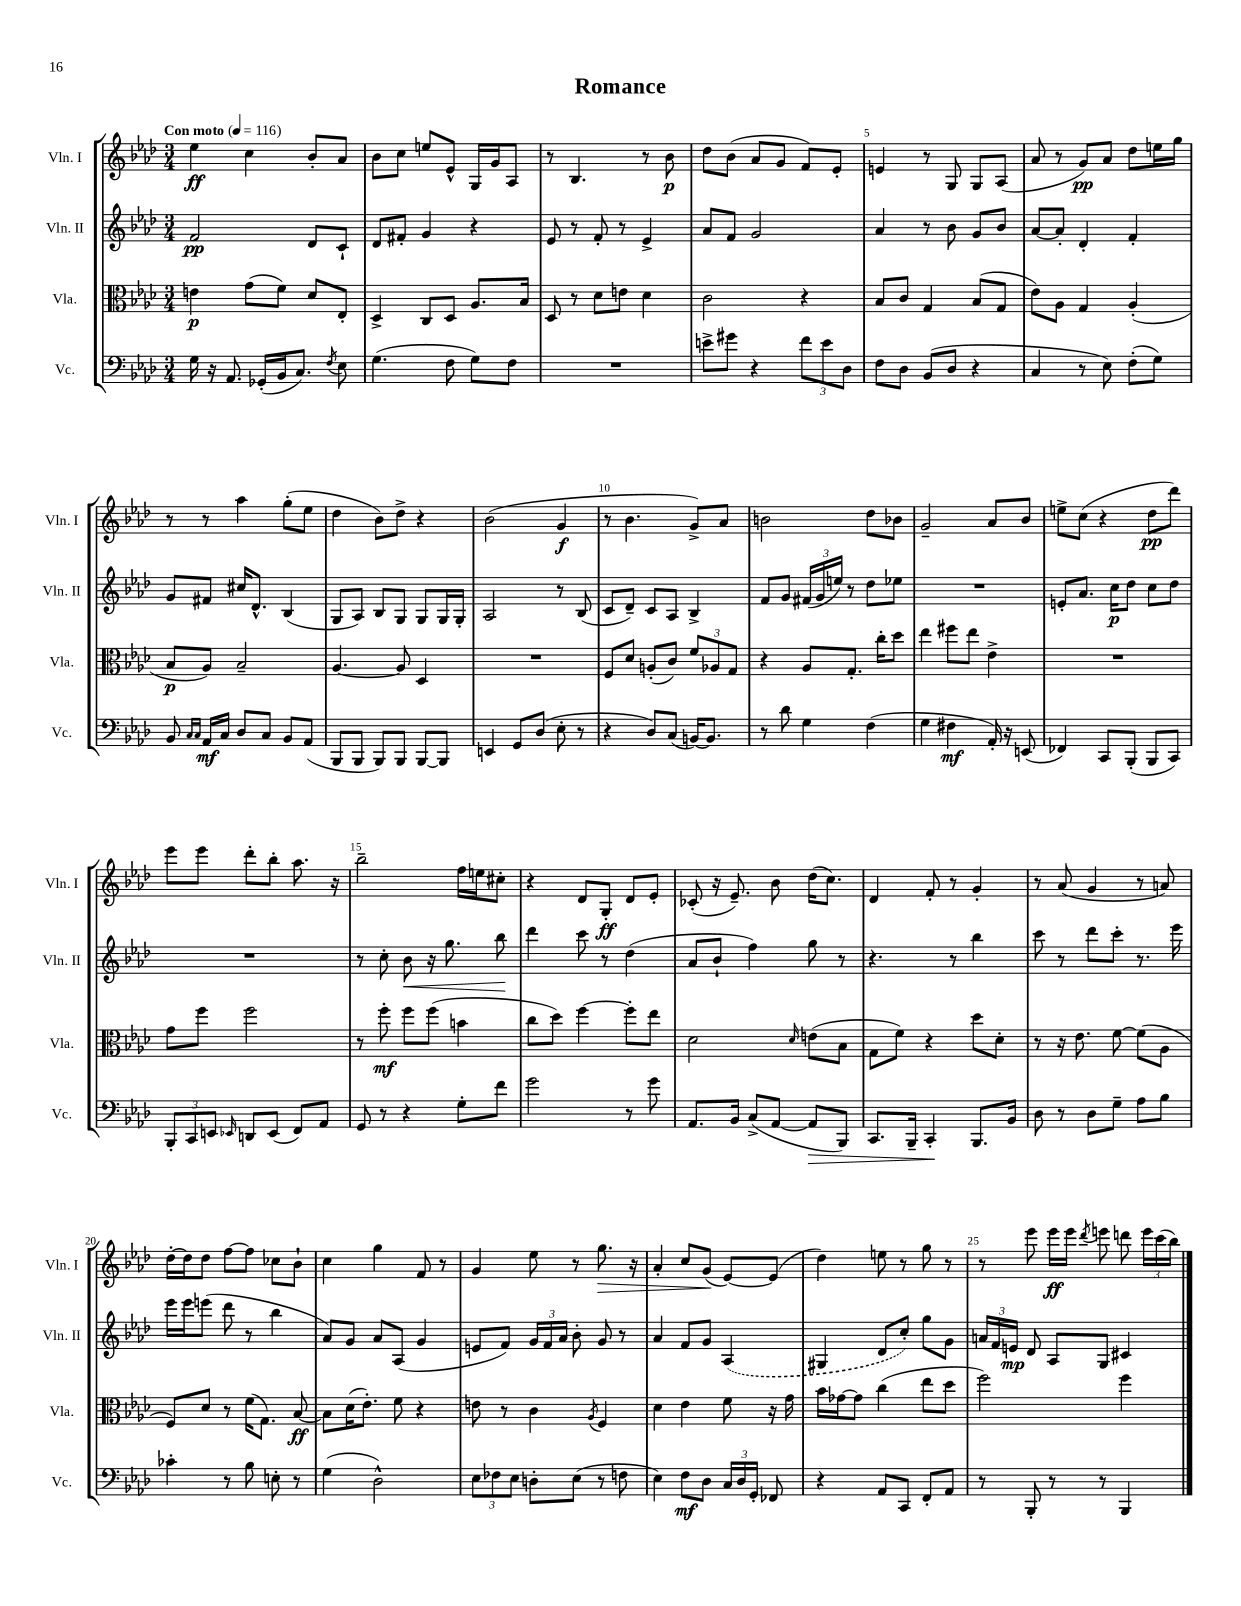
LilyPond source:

\header { title = "Romance" }
<<
\new StaffGroup <<
\new Staff = "s0" \with { instrumentName = "Vln. I" shortInstrumentName = "Vln. I" } {
    \clef treble \key aes \major \numericTimeSignature \time 3/4 \tempo "Con moto" 4 = 116
    \autoBeamOff ees''4\ff c''4 bes'8[-. aes'8] |
    bes'8[ c''8] e''8[ ees'8]-^ g16[ g'16 aes8] |
    r8 bes4. r8 bes'8\p |
    des''8[ bes'8]( aes'8[ g'8] f'8[) ees'8]-. |
    e'4 r8 g8 g8[ aes8]( |
    aes'8 r8 g'8[\pp) aes'8] des''8[ e''16 g''16] |
    r8 r8 aes''4 g''8[-.( ees''8] |
    des''4 bes'8[) des''8]-> r4 |
    bes'2( g'4\f |
    r8 bes'4. g'8[->) aes'8] |
    b'2 des''8[ bes'8] |
    g'2-- aes'8[ bes'8] |
    e''8[-> c''8]( r4 des''8[\pp des'''8]) |
    ees'''8[ ees'''8] des'''8[-. bes''8]-. aes''8. r16 |
    bes''2-- f''16[ e''16 cis''8]-. |
    r4 des'8[ g8]-.\ff des'8[ ees'8]-. |
    ces'8-.( r16 ees'8.--) bes'8 des''16[( c''8.]) |
    des'4 f'8-. r8 g'4-. |
    r8 aes'8( g'4 r8 a'8) |
    des''16[~-. des''16 des''8] f''8[~ f''8] ces''8[ bes'8]-! |
    c''4 g''4 f'8 r8 |
    g'4 ees''8 r8 g''8.\> r16 |
    aes'4-. c''8[ g'8]\!( ees'8[~) ees'8]( |
    des''4) e''8 r8 g''8 r8 |
    r8 ees'''8 ees'''16[\ff ees'''16] \acciaccatura { des'''8 } e'''8 d'''8 \tuplet 3/2 { e'''16[ c'''16( bes''16]) } \bar "|." |
}
\new Staff = "s1" \with { instrumentName = "Vln. II" shortInstrumentName = "Vln. II" } {
    \clef treble \key aes \major \numericTimeSignature \time 3/4
    \autoBeamOff f'2\pp des'8[ c'8]-! |
    des'8[ fis'8]-. g'4 r4 |
    ees'8 r8 f'8-. r8 ees'4-> |
    aes'8[ f'8] g'2 |
    aes'4 r8 bes'8 g'8[ bes'8] |
    aes'8[~ aes'8]-. des'4-. f'4-. |
    g'8[ fis'8] cis''16[ des'8.]-^ bes4( |
    g8[ aes8]) bes8[ g8] g8[ g16 g16]-. |
    aes2 r8 bes8( |
    c'8[ des'8]--) c'8[ aes8] bes4-> |
    f'8[ g'8] \tuplet 3/2 { fis'16[( g'16 e''16]) } r8 des''8[ ees''8] |
    R2. |
    e'8[-. aes'8.] c''16[\p des''8] c''8[ des''8] |
    R2. |
    r8 c''8-. bes'8\< r16 g''8. bes''8\! |
    des'''4 c'''8 r8 des''4( |
    aes'8[ bes'8]-! f''4) g''8 r8 |
    r4. r8 bes''4 |
    c'''8 r8 des'''8[ c'''8]-. r8. ees'''16 |
    ees'''16[ ees'''16 e'''8]( des'''8 r8 bes''4 |
    aes'8[) g'8] aes'8[ aes8]( g'4 |
    e'8[ f'8]) \tuplet 3/2 { g'16[ f'16 aes'16] } bes'8-. g'8 r8 |
    aes'4 f'8[ g'8] \once \slurDashed aes4( |
    gis4 des'8[ c''8]-.) g''8[ g'8] |
    \tuplet 3/2 { a'16[ f'16 e'16]\mp } des'8 aes8[ g8] cis'4 \bar "|." |
}
\new Staff = "s2" \with { instrumentName = "Vla." shortInstrumentName = "Vla." } {
    \clef alto \key aes \major \numericTimeSignature \time 3/4
    \autoBeamOff e'4\p g'8[( f'8]) des'8[ ees8]-. |
    des4-> c8[ des8] aes8.[ bes16] |
    des8 r8 des'8[ e'8] des'4 |
    c'2 r4 |
    bes8[ c'8] g4 bes8[( g8] |
    ees'8[) aes8] g4 aes4-.( |
    bes8[\p aes8]) bes2-- |
    aes4.~ aes8 des4 |
    R2. |
    f8[ des'8] a8[-.( c'8]) \tuplet 3/2 { f'8[ aes8 g8] } |
    r4 aes8[ g8.]-. c''16[-. des''8] |
    ees''4 fis''8[ ees''8] ees'4-> |
    R2. |
    g'8[ f''8] f''2 |
    r8 f''8-.\mf f''8[ f''8]( b'4 |
    c''8[ des''8]) f''4~ f''8[-. ees''8] |
    des'2 \grace { des'16 } e'8[( bes8] |
    g8[ f'8]) r4 des''8[ des'8]-. |
    r8 r16 ees'8. f'8~ f'8[( aes8] |
    f8[) des'8] r8 f'16[( g8.]) bes8~\ff |
    bes8[ des'16( ees'8.]-.) f'8 r4 |
    e'8 r8 c'4 \acciaccatura { aes8 } f4 |
    des'4 ees'4 f'8 r16 g'16 |
    bes'16[ ges'16~ ges'8] c''4( ees''8[ des''8] |
    f''2) f''4 \bar "|." |
}
\new Staff = "s3" \with { instrumentName = "Vc." shortInstrumentName = "Vc." } {
    \clef bass \key aes \major \numericTimeSignature \time 3/4
    \autoBeamOff g16 r16 aes,8. ges,16[-.( bes,16 c8.]) \acciaccatura { f8 } ees8 |
    g4.( f8 g8[) f8] |
    R2. |
    e'8[-> gis'8] r4 \tuplet 3/2 { f'8[ e'8 des8] } |
    f8[ des8] bes,8[( des8] r4 |
    c4 r8 ees8) f8[-.( g8]) |
    bes,8 \grace { c16[ c16] } aes,16[\mf c16] des8[ c8] bes,8[ aes,8]( |
    bes,,8[ bes,,8] bes,,8[) bes,,8] bes,,8[~ bes,,8] |
    e,4 g,8[ des8]( ees8-. r8 |
    r4 des8[) c8]( b,16[~) b,8.] |
    r8 des'8 g4 f4( |
    g4 fis4\mf aes,16-.) r16 e,8( |
    fes,4) c,8[ bes,,8]-.( bes,,8[ c,8]) |
    \tuplet 3/2 { bes,,8[-. c,8 e,8] } \grace { ees,16 } d,8[ ees,8]( f,8[) aes,8] |
    g,8 r8 r4 g8[-. f'8] |
    g'2 r8 g'8 |
    aes,8.[ bes,16] c8[->( aes,8]~ aes,8[\> bes,,8]) |
    c,8.[ bes,,16]-- c,4-.\! bes,,8.[ bes,16] |
    des8 r8 des8[ g8]-- aes8[ bes8] |
    ces'4-. r8 bes8 e8-. r8 |
    g4( des2-^) |
    \tuplet 3/2 { ees8[ fes8 ees8] } d8[-. ees8]( r8 f8 |
    ees4) f8[\mf des8] \tuplet 3/2 { c16[ des16 g,16]-. } fes,8 |
    r4 aes,8[ c,8] f,8[-. aes,8] |
    r8 bes,,8-. r8 r8 bes,,4 \bar "|." |
}
>>
>>
\layout { \context { \Score \override BarNumber.break-visibility = ##(#f #t #t) barNumberVisibility = #(every-nth-bar-number-visible 5) } }
